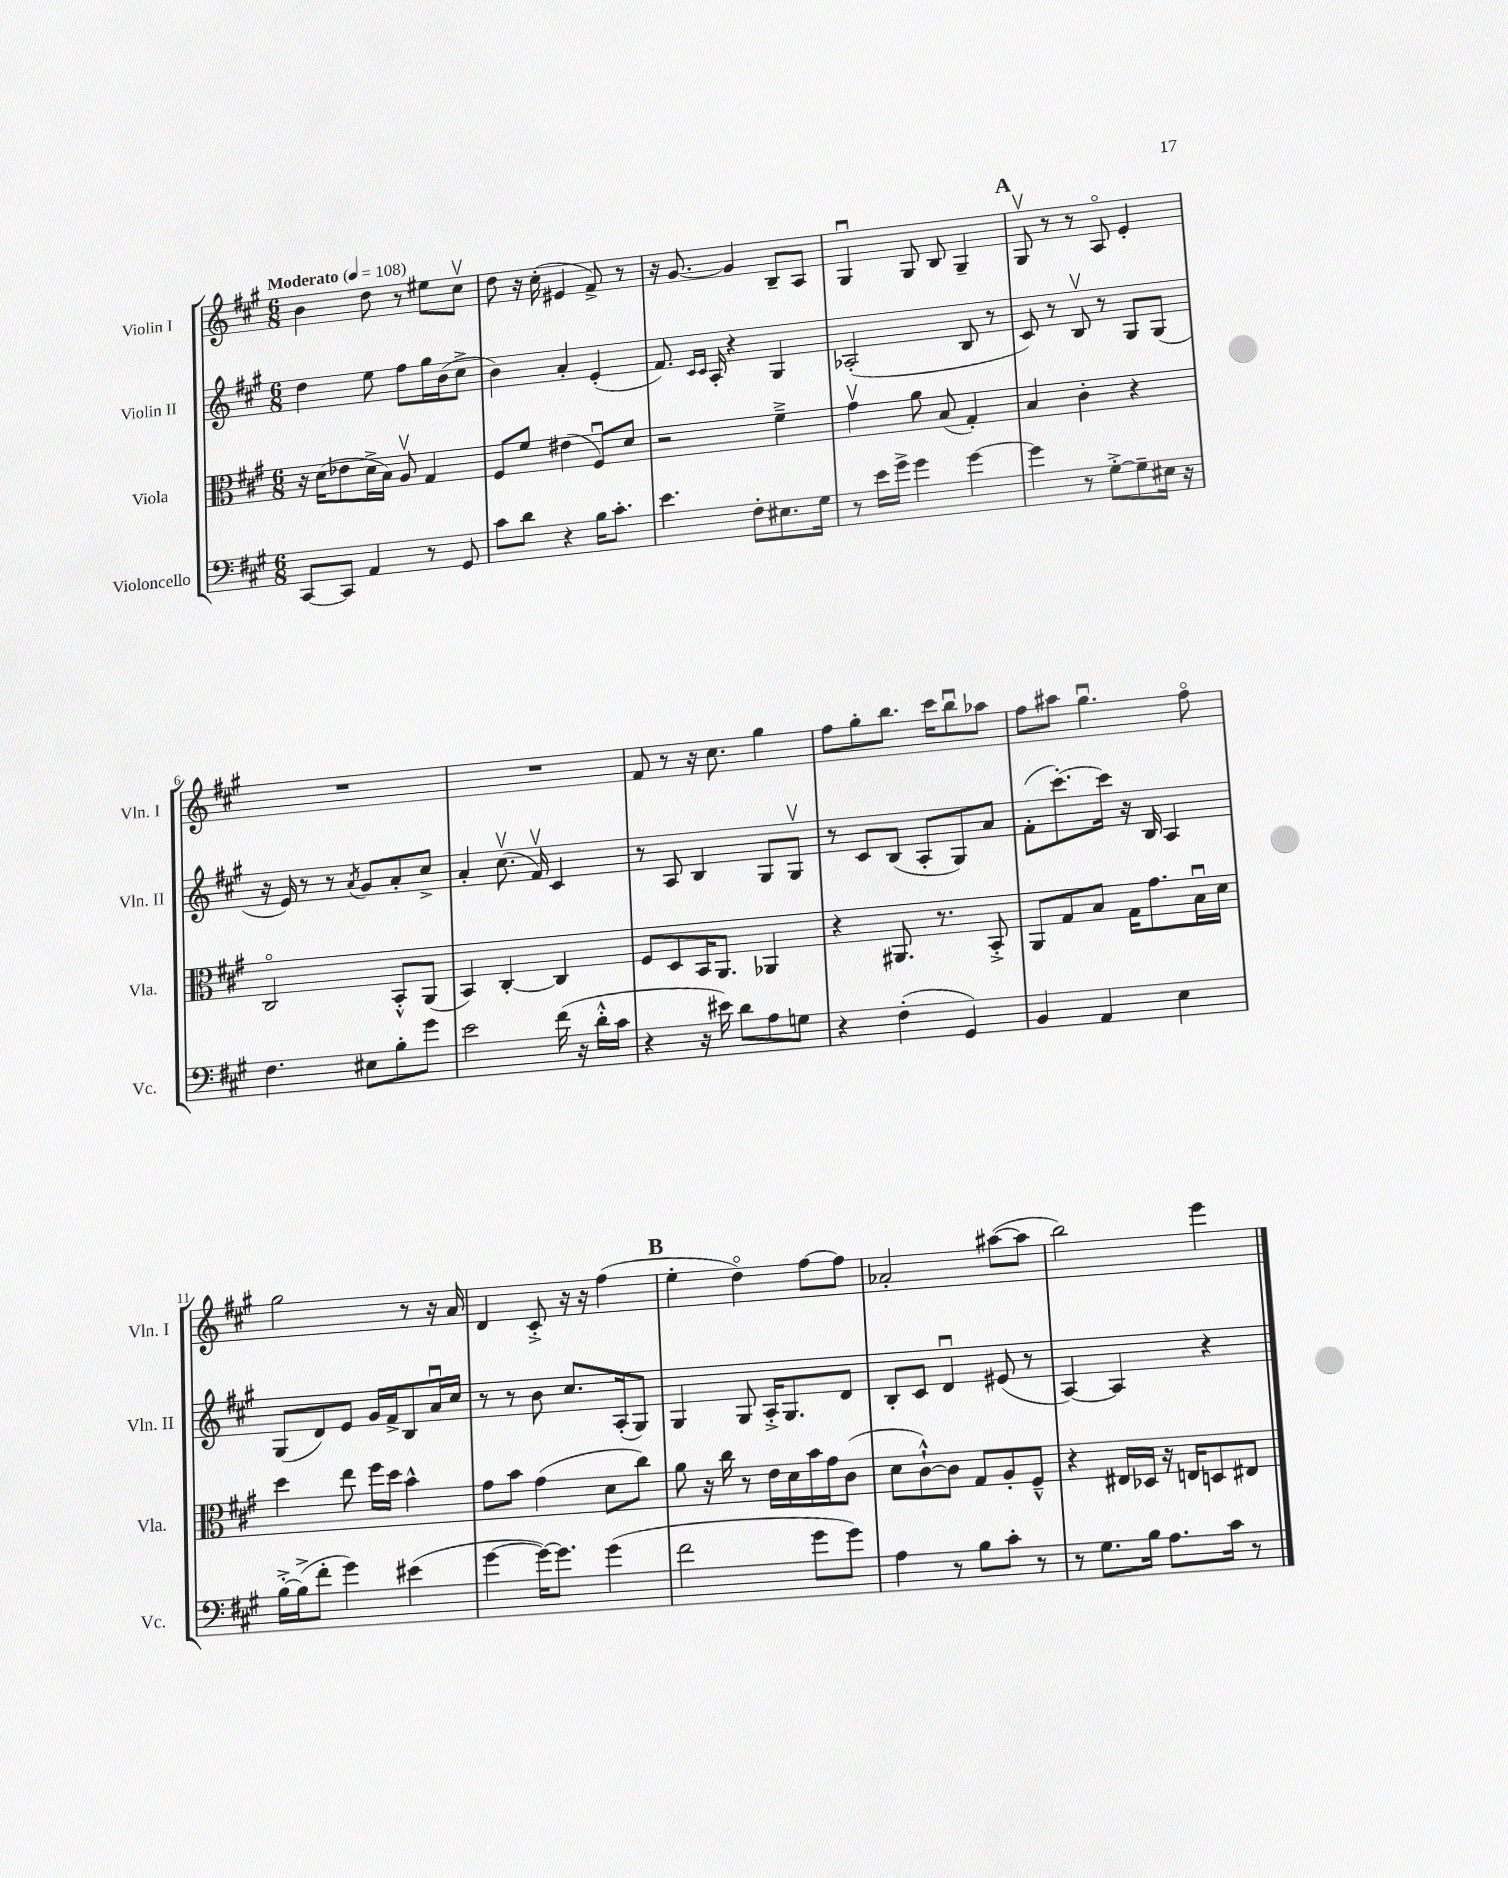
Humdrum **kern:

**kern	**kern	**kern	**kern
*part4	*part3	*part2	*part1
*staff4	*staff3	*staff2	*staff1
*I"Violoncello	*I"Viola	*I"Violin II	*I"Violin I
*I'Vc.	*I'Vla.	*I'Vln. II	*I'Vln. I
*clefF4	*clefC3	*clefG2	*clefG2
*k[f#c#g#]	*k[f#c#g#]	*k[f#c#g#]	*k[f#c#g#]
*M6/8	*M6/8	*M6/8	*M6/8
*MM108	*MM108	*MM108	*MM108
=1	=1	=1	=1
!	!	!	!LO:TX:a:B:t=Moderato
[8CC#/L	16r	4dd\	4b\
.	(16d\KL	.	.
8CC#/J]	8e-X\	.	.
4AA/	16d^\L	8ee\	8dd\
.	16B\JJ)	.	.
.	8Av/	8ff#\L	8r
8r	4G#/	16gg#\L	8ee#X\L
.	.	(16b\J	.
8GG#/	.	8cc#^\J	8cc#v\J
=2	=2	=2	=2
8c#\L	8F#/L	4b\)	8dd\
8d\J	8f#/J	.	16r
.	.	.	(16cc#'\
4r	(4e#X\	4a'/	4e#X/
16B\KL	8F#u/L)	(4e'/	8f#^/)
8.c#'\J	.	.	.
.	8d/J	.	8r
=3	=3	=3	=3
4.e\	2r	8.f#/)	16r
.	.	.	[8.g#/
.	.	16qqc#/LL	.
.	.	16qqc#/JJ	.
.	.	16A'/	.
.	.	4r	4g#/]
8F#'\L	.	.	.
8.E#X\	4f#~^\	4G#/	8B~/L
.	.	.	8A/J
16G#\Jk	.	.	.
=4	=4	=4	=4
8r	4g#v\	(2A-X'/	4G#u/
16e\LL	.	.	.
16g#^\JJ	.	.	.
4g#\	8a\	.	8G#/
.	(8B/	.	8B/
[4g#\	4G#'/)	8B/	4G#~/
.	.	8r	.
!!LO:REH:place=s1:t=A
=5	=5	=5	=5
4g#\]	4B/	8c#/)	8G#v/
.	.	8r	8r
8r	4c#'\	8Bv/	8r
[8G#'^\L	.	8r	8A/
8G#~\]	4r	8G#/L	4e'/
16E#X\Jk	.	(8G#/J	.
16r	.	.	.
!!LO:LB:g=z
=6	=6	=6	=6
4.F#\	2C#/	16r	2.r
.	.	16e/)	.
.	.	8r	.
.	.	8r	.
.	.	8qa/	.
8E#X\L	.	8g#/L	.
8B'\	8BB'^^/L	8a'/	.
8g#\J	(8AA/J	8cc#^/J	.
=7	=7	=7	=7
2e\	4BB/)	4a'/	2.r
.	[4C#'/	(8.cc#v\	.
.	.	16f#v/)	.
(16f#\	4C#/]	4c#/	.
16r	.	.	.
16d'^^\LL	.	.	.
16c#\JJ	.	.	.
=8	=8	=8	=8
4r	8F#/L	8r	8f#/
.	8D/	8A/	8r
16r	16BB/K	4B/	16r
16e#X\)	8.AA/J	.	8.cc#\
8d\L	.	.	.
8A\	4AA-X/	8G#/L	4gg#\
8Gn\J	.	8G#v/J	.
=9	=9	=9	=9
4r	4r	8r	8ff#\L
.	.	8c#/L	8gg#'\
(4F#'\	8.AA#X/	(8B/J	8.bb\J
.	.	8A'/L	.
.	8.r	.	16ccc#\KL
4GG#/)	.	8G#/)	8bbu\
.	8BB'^/	8a/J	8aa-X\J
=10	=10	=10	=10
4BB/	8AA/L	(8f#'\L	8ff#\L
.	8G#/	[8.ccc#'\)	8aa#X\J
4AA/	8B/J	.	4.gg#u\
.	.	16ccc#\Jk]	.
.	16G#\KL	16r	.
.	8.g#\	16B/	.
4E\	.	4A/	.
.	16Bu\L	.	8ff#\
.	16d\JJ	.	.
!!LO:LB:g=z
=11	=11	=11	=11
[16B'^\LL	4dd\	(8G#/L	2gg#\
(16B^\J]	.	.	.
8f#'\J	.	8d/)	.
4g#\)	8ee\	8e/J	.
.	16ff#\LL	16g#/LL	.
.	16dd\JJ	16f#^/J	.
(4e#X\	4b^^\	8B/	8r
.	.	16au/L	16r
.	.	16cc#/JJ	16a/
=12	=12	=12	=12
[4g#\	8g#\L	8r	4d/
.	8b\J	8r	.
16g#\KL_)	(4g#\	8b\	8c#'^/
8.g#\J]	.	.	.
.	.	8.cc#/L	16r
.	.	.	16r
(4g#\	8d\L	.	(4ff#\
.	.	(16A'/k	.
.	8cc#\J)	8G#/J)	.
!!LO:REH:place=s1:t=B
=13	=13	=13	=13
2f#\	8a\	4G#/	4ee'\
.	16r	.	.
.	16cc#\	.	.
.	8r	8G#/	4dd\)
.	16e\LL	16A'^/KL	.
.	16d\	8.G#/	.
8g#\L	16b\	.	[8ff#\L
.	16g#\J	.	.
8g#\J)	(8c#\J	8d/J	8ff#\J]
=14	=14	=14	=14
4A\	8d\L	8B'/L	2a-X'/
.	[8c#`^^\)	8c#/J	.
8r	8c#\J]	4du/	.
8B\L	8G#/L	.	.
8c#'\J	8A'/	(8e#X/	([8aa#X\L
8r	8F#~^^/J	8r	8aa#\J]
=15	=15	=15	=15
8r	4r	[4A/)	2bb\)
8.G#\L	.	.	.
.	16E#X/LL	4A/]	.
16B\Jk	16D-X/JJ	.	.
8.A\L	16r	.	.
.	16En/KL	.	.
.	8Dn/	4r	4eee\
16c#\Jk	.	.	.
8r	8E#X/J	.	.
==	==	==	==
*-	*-	*-	*-
